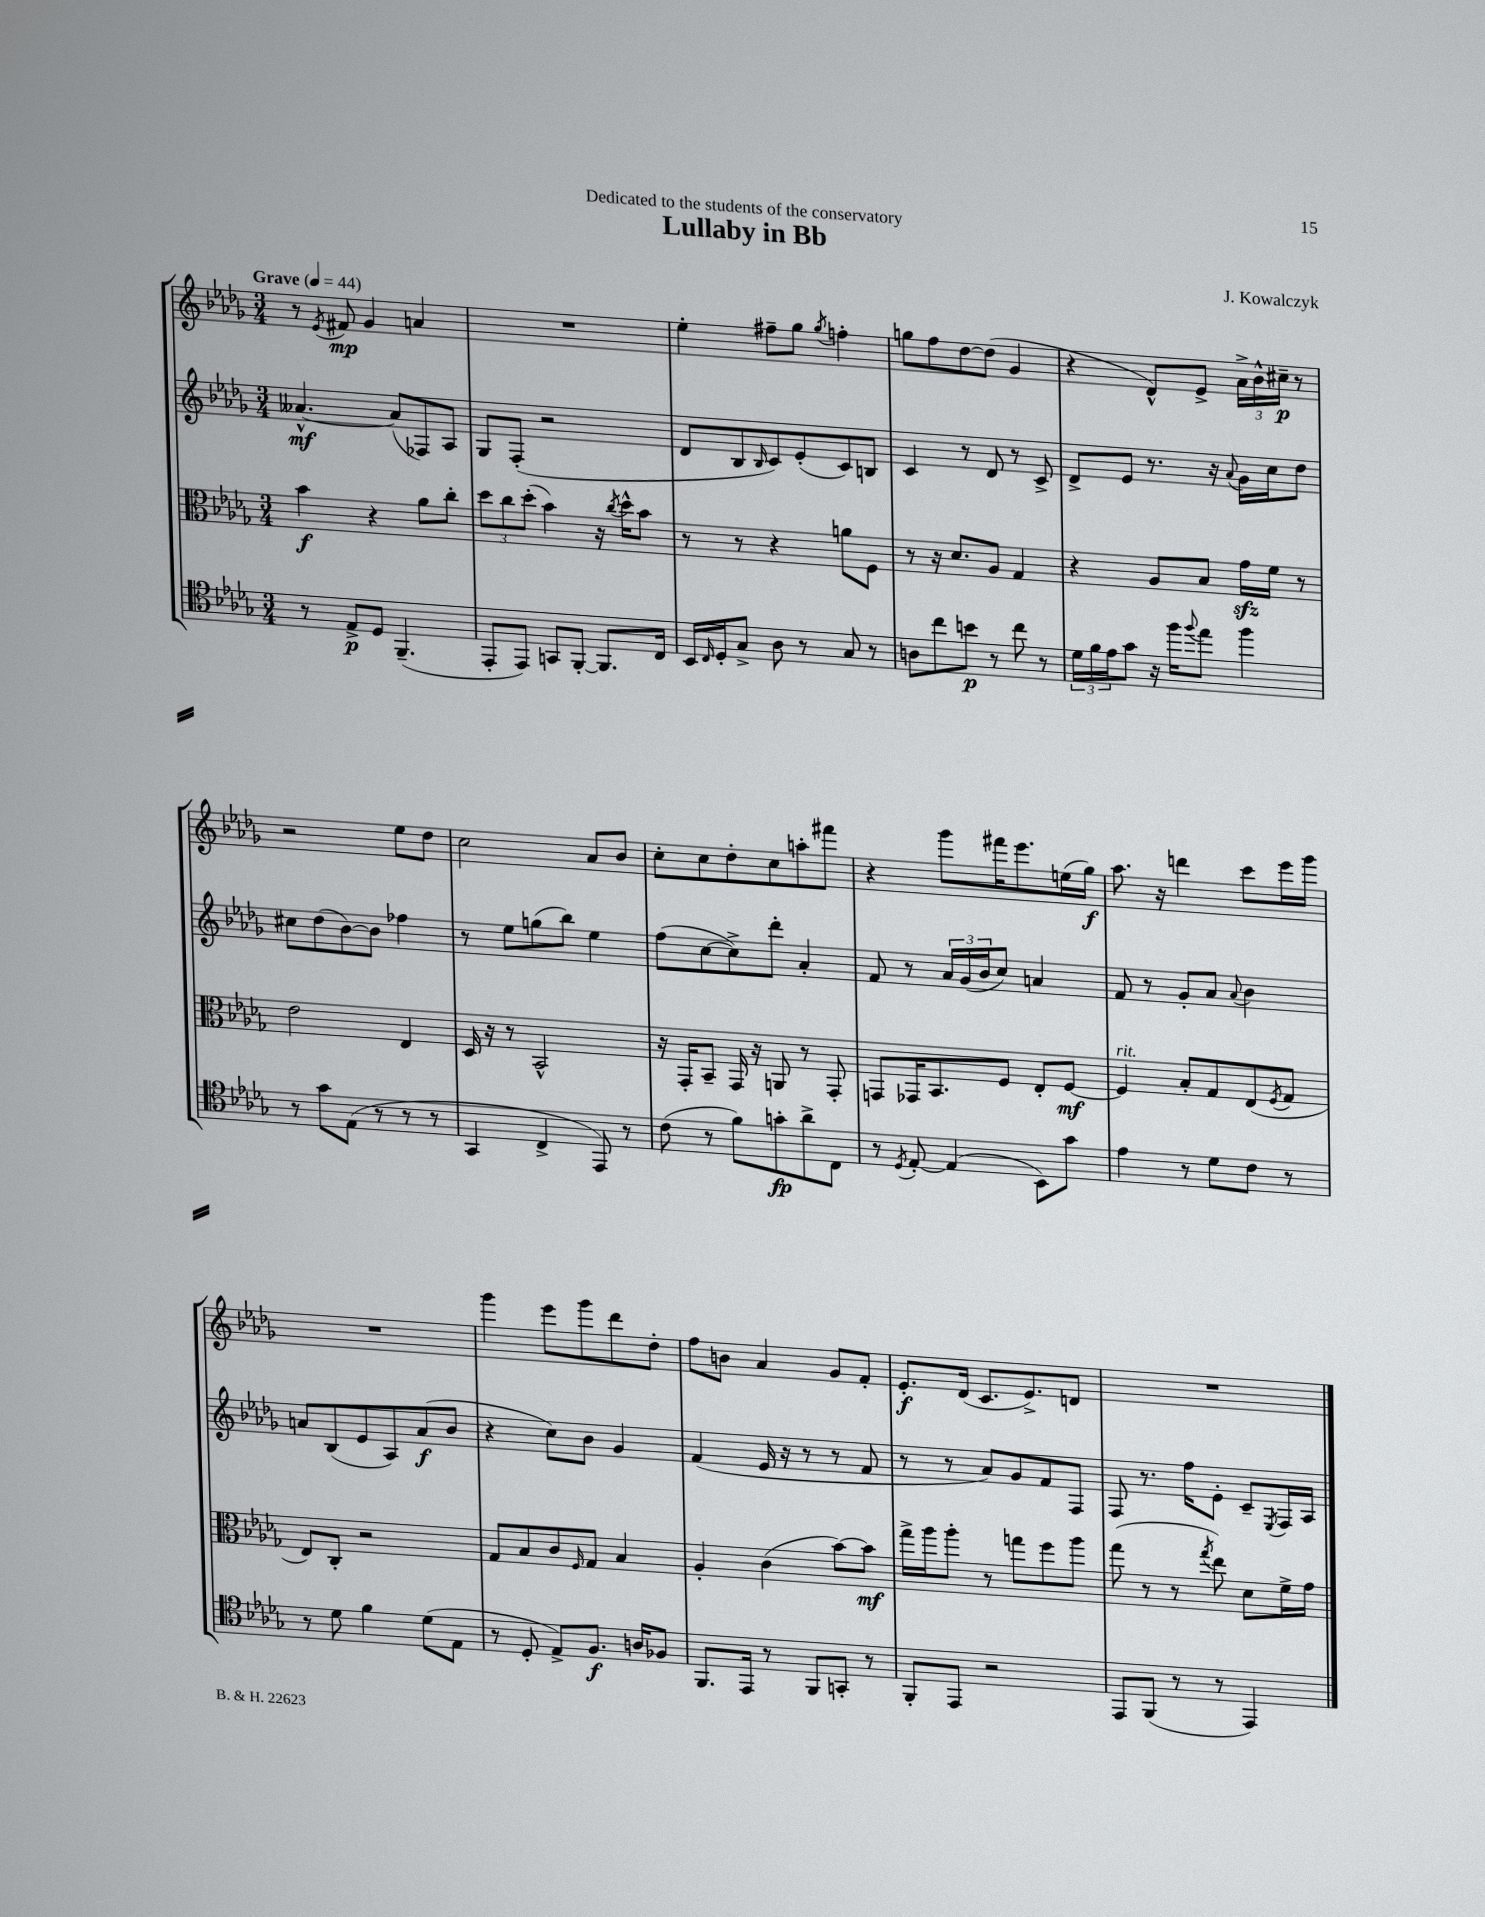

**kern	**dynam	**kern	**dynam	**kern	**dynam	**kern	**dynam
*part4	*part4	*part3	*part3	*part2	*part2	*part1	*part1
*staff4	*staff4	*staff3	*staff3	*staff2	*staff2	*staff1	*staff1
*clefC4	*	*clefC3	*	*clefG2	*	*clefG2	*
*k[b-e-a-d-g-]	*	*k[b-e-a-d-g-]	*	*k[b-e-a-d-g-]	*	*k[b-e-a-d-g-]	*
*M3/4	*	*M3/4	*	*M3/4	*	*M3/4	*
*MM44	*	*MM44	*	*MM44	*	*MM44	*
=1	=1	=1	=1	=1	=1	=1	=1
!	!	!	!	!	!	!LO:TX:a:B:t=Grave	!
8r	.	4b-\	f	[4.a--X^^/	mf	8r	.
.	.	.	.	.	.	8qe-/	.
8E-^/L	p	.	.	.	.	8f#X/	mp
8D-/J	.	4r	.	.	.	4g-/	.
(4.FF~/	.	.	.	(8a--/L]	.	.	.
.	.	8a-\L	.	8F-X/)	.	4an/	.
.	.	8cc'\J	.	8A-/J	.	.	.
=2	=2	=2	=2	=2	=2	=2	=2
8EE-'/L	.	12dd-\L	.	8G-/L	.	2.r	.
.	.	12cc\	.	.	.	.	.
8EE-/J)	.	.	.	(8F'/J	.	.	.
.	.	(12dd-'\J	.	.	.	.	.
8GGn/L	.	4b-\)	.	2r	.	.	.
[8FF'/J	.	.	.	.	.	.	.
8.FF/L]	.	16r	.	.	.	.	.
.	.	8qcc/	.	.	.	.	.
.	.	16dd-^^\KL	.	.	.	.	.
.	.	8b-\J	.	.	.	.	.
16C/Jk	.	.	.	.	.	.	.
=3	=3	=3	=3	=3	=3	=3	=3
16BB-/LL	.	8r	.	8d-/L	.	4ee-'\	.
16qqC/	.	.	.	.	.	.	.
16D-'/J	.	.	.	.	.	.	.
8G-^/J	.	8r	.	8B-/	.	.	.
.	.	.	.	16qqB-/	.	.	.
8A-\	.	4r	.	8c/)	.	8ff#X~\L	.
8r	.	.	.	(8e-'/	.	8gg-\J	.
.	.	.	.	.	.	8qgg-/	.
8G-/	.	8an\L	.	8c/)	.	4ffn'\	.
8r	.	8F\J	.	8Bn/J	.	.	.
=4	=4	=4	=4	=4	=4	=4	=4
8An\L	.	8r	.	4c/	.	8ggn\L	.
8cc\	.	16r	.	.	.	8ff\	.
.	.	8.d-/L	.	.	.	.	.
8bn\J	p	.	.	8r	.	[8dd-\	.
8r	.	8A-/J	.	8d-/	.	(8dd-\J]	.
8cc\	.	4G-/	.	8r	.	4g-/	.
8r	.	.	.	8c^/	.	.	.
=5	=5	=5	=5	=5	=5	=5	=5
24d-\LL	.	4r	.	8d-^/L	.	4r	.
24f\	.	.	.	.	.	.	.
24e-\J	.	.	.	.	.	.	.
8g-\J	.	.	.	8e-/J	.	.	.
16r	.	8A-/L	.	8.r	.	8d-^^/L)	.
16ff\KL	.	.	.	.	.	.	.
8qqff/	.	.	.	.	.	.	.
8ee-\J	.	8B-/J	.	.	.	8e-^/J	.
.	.	.	.	16r	.	.	.
.	.	.	.	8qqa-/	.	.	.
4ff\	.	16g-zz\LL	.	16g-\LL	.	24a-^\LL	.
.	.	.	.	.	.	24b-^^\	.
.	.	16f\JJ	.	16cc\J	.	.	.
.	.	.	.	.	.	24cc#X~\JJ	p
.	.	8r	.	8dd-\J	.	8r	.
!!LO:LB:g=z
=6	=6	=6	=6	=6	=6	=6	=6
8r	.	2e-\	.	8cc#X\L	.	2r	.
8g-\L	.	.	.	(8dd-\	.	.	.
(8E-\J	.	.	.	[8b-\)	.	.	.
8r	.	.	.	8b-\J]	.	.	.
8r	.	4E-/	.	4ff-X\	.	8ee-\L	.
8r	.	.	.	.	.	8dd-\J	.
=7	=7	=7	=7	=7	=7	=7	=7
4GG-/	.	16D-/	.	8r	.	2cc\	.
.	.	16r	.	.	.	.	.
.	.	8r	.	8ee-\L	.	.	.
4C^/	.	2BB-^^/	.	(8ggn\	.	.	.
.	.	.	.	8bb-\J)	.	.	.
8EE-/)	.	.	.	4ee-\	.	8a-/L	.
8r	.	.	.	.	.	8b-/J	.
=8	=8	=8	=8	=8	=8	=8	=8
(8c\	.	16r	.	(8ff\L	.	8cc'\L	.
.	.	16GG-'/KL	.	.	.	.	.
8r	.	8BB-~/J	.	[8cc\	.	8cc\	.
8f\L)	.	16GG-/	.	8cc^\])	.	8dd-'\	.
.	.	16r	.	.	.	.	.
8gn'\	fp	8AAn/	.	8ddd-'\J	.	8cc\	.
8a-^\	.	8r	.	4a-'/	.	8aan'\	.
8C\J	.	8GG-'/	.	.	.	8fff#X\J	.
=9	=9	=9	=9	=9	=9	=9	=9
8r	.	8GGn/L	.	8f/	.	4r	.
8qD-/	.	.	.	.	.	.	.
[8E-'/	.	16GG-X/K	.	8r	.	.	.
.	.	8.BB-/	.	.	.	.	.
(4E-/]	.	.	.	24a-/LL	.	8ggg-\L	.
.	.	.	.	(24g-/	.	.	.
.	.	.	.	24b-/J	.	.	.
.	.	8F/J	.	8cc/J)	.	16fff#X\K	.
.	.	.	.	.	.	8.eee-\	.
8BB-\L)	.	8E-'/L	.	4an/	.	.	.
8g-\J	.	[8F/J	mf	.	.	(16een\L	.
.	.	.	.	.	.	16gg-\JJ)	f
=10	=10	=10	=10	=10	=10	=10	=10
!	!	!LO:TX:a:i:t=rit.	!	!	!	!	!
4e-\	.	4F/]	.	8f/	.	8.aa-\	.
.	.	.	.	8r	.	.	.
.	.	.	.	.	.	16r	.
8r	.	8B-'/L	.	8g-'/L	.	4dddn\	.
8d-\L	.	8G-/	.	8a-/J	.	.	.
.	.	.	.	8qqa-/	.	.	.
8c\J	.	(8E-/	.	4b-\	.	8ccc\L	.
.	.	8qF/	.	.	.	.	.
8r	.	8G-/J	.	.	.	16eee-\L	.
.	.	.	.	.	.	16ggg-\JJ	.
!!LO:LB:g=z
=11	=11	=11	=11	=11	=11	=11	=11
8r	.	8E-/L)	.	8an/L	.	2.r	.
8d-\	.	8C'/J	.	(8B-/	.	.	.
4f\	.	2r	.	8e-/	.	.	.
.	.	.	.	8A-/)	.	.	.
(8d-\L	.	.	.	(8a/	f	.	.
8E-\J	.	.	.	8b-/J	.	.	.
=12	=12	=12	=12	=12	=12	=12	=12
8r	.	8G-/L	.	4r	.	4ggg-\	.
8D-'/	.	8B-/	.	.	.	.	.
8E-^/L)	.	8c/	.	8cc\L)	.	8eee-\L	.
.	.	16qqF/	.	.	.	.	.
8.F/J	f	8G-/J	.	8b-\J	.	8ggg-\	.
.	.	4B-/	.	4g-/	.	8ddd-\	.
16An/KL	.	.	.	.	.	.	.
8F-X/J	.	.	.	.	.	8dd-'\J	.
=13	=13	=13	=13	=13	=13	=13	=13
8.FF/L	.	4A-'/	.	(4f/	.	8ff\L	.
.	.	.	.	.	.	8bn\J	.
16EE-/Jk	.	.	.	.	.	.	.
8r	.	(4c\	.	16e-/	.	4a-/	.
.	.	.	.	16r	.	.	.
8FF/L	.	.	.	8r	.	.	.
8GGn'/J	.	[8b-\L)	.	8r	.	8g-/L	.
8r	.	8b-\J]	mf	8f/	.	8f'/J	.
=14	=14	=14	=14	=14	=14	=14	=14
8FF'/L	.	16gg-^\LL	.	8r	.	8.e-'/L	f
.	.	16aa-\J	.	.	.	.	.
8EE-/J	.	8aa-'\J	.	8r	.	.	.
.	.	.	.	.	.	(16d-/Jk	.
2r	.	8r	.	8a-/L)	.	8.c/L	.
.	.	8ggn\L	.	8g-/	.	.	.
.	.	.	.	.	.	8.e-^/)	.
.	.	8ff\	.	8f/	.	.	.
.	.	8aa-\J	.	8F/J	.	8dn/J	.
=15	=15	=15	=15	=15	=15	=15	=15
8EE-/L	.	(8gg-\	.	8F/	.	2.r	.
(8FF/J	.	8r	.	8.r	.	.	.
8r	.	8r	.	.	.	.	.
.	.	.	.	16ff\KL	.	.	.
.	.	8qgg-/	.	.	.	.	.
8r	.	8ee-\)	.	8e-'\J	.	.	.
4EE-/)	.	8d-\L	.	8c~/L	.	.	.
.	.	.	.	8qE-/	.	.	.
.	.	16f^\L	.	16F/L	.	.	.
.	.	16g-\JJ	.	16A-/JJ	.	.	.
==	==	==	==	==	==	==	==
*-	*-	*-	*-	*-	*-	*-	*-
